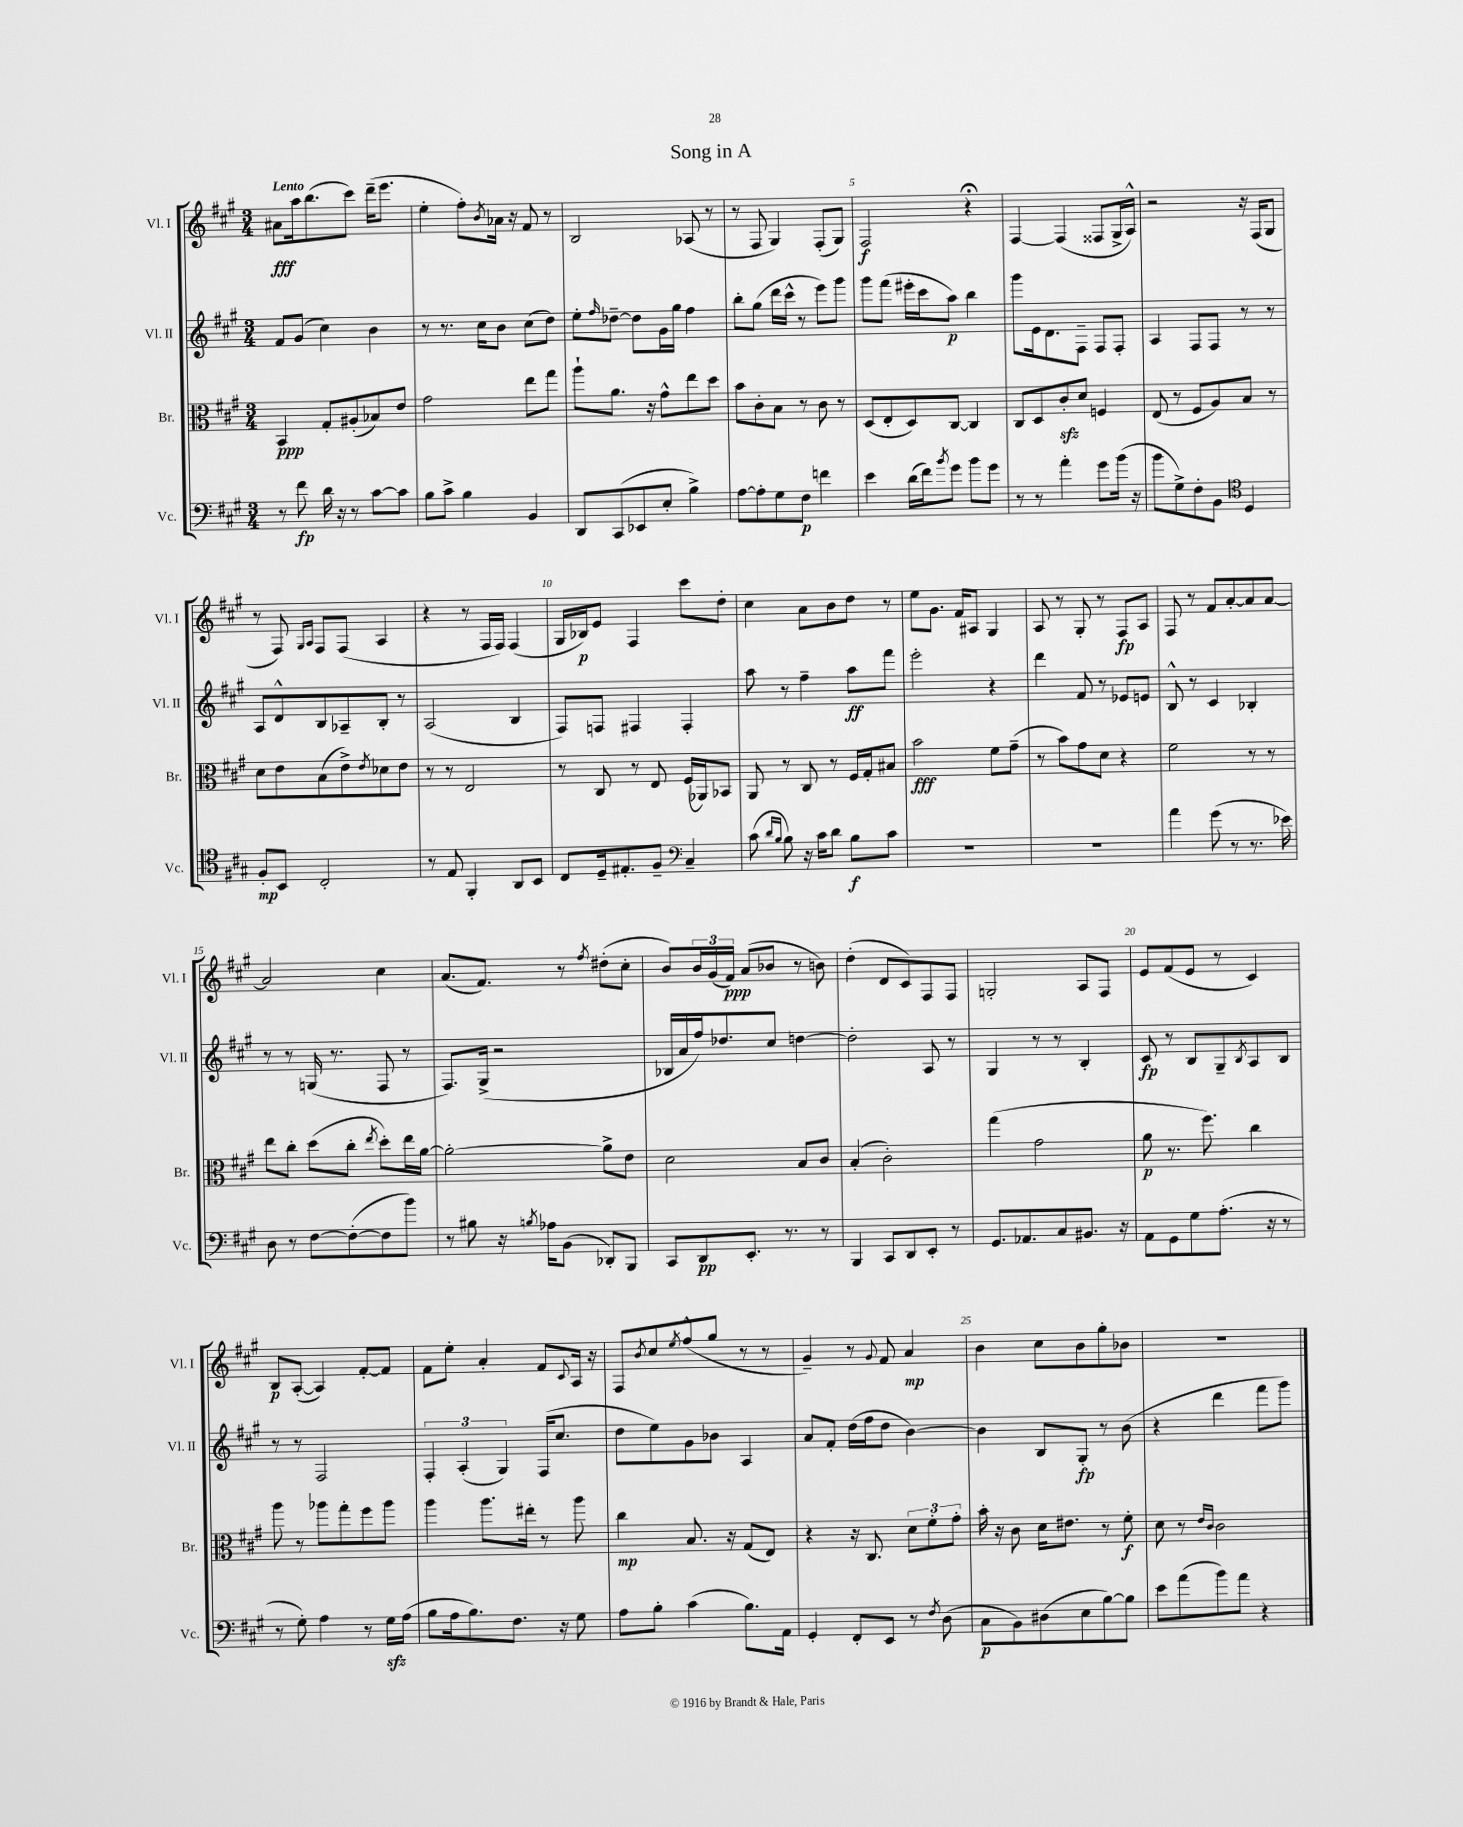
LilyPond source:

\header { title = "Song in A" }
<<
\new StaffGroup <<
\new Staff = "s0" \with { instrumentName = "Vl. I" shortInstrumentName = "Vl. I" } {
    \clef treble \key a \major \numericTimeSignature \time 3/4 \tempo "Lento"
    ais'8\fff a''16 b''8.( cis'''8) d'''16--( e'''8. |
    e''4-. fis''8-.) \acciaccatura { b'8 } aes'16 r16 fis'8 r8 |
    b2 aes8( r8 |
    r8 fis8 gis4) fis8-.( gis8) |
    fis2\f r4\fermata |
    fis4~ fis4( fisis8 gis16-> a16-^) |
    r2 r16 fis16( gis8 |
    r8 fis8) \grace { gis16 a16 } fis8 fis8( a4 |
    r4 r8 fis16 fis16) fis4( |
    gis16 bes16\p) e'8 fis4 cis'''8 d''8-. |
    cis''4 a'8 b'8 d''8 r8 |
    e''8 gis'8. fis'16 ais8 gis4 |
    a8 r8 gis8-. r8 fis8\fp a8 |
    fis8 r8 fis'8 a'8~-. a'8 a'8~ |
    a'2 cis''4 |
    a'8.( fis'8.) r8 \acciaccatura { fis''8 } dis''8-.( cis''8-. |
    b'8) \tuplet 3/2 { b'16 gis'16( fis'16\ppp) } a'8( bes'8 r8 b'8) |
    d''4-.( d'8 cis'8) fis8 fis8 |
    g2-. a8 fis8 |
    e'8 fis'8( e'8 r8 cis'4) |
    b8\p a8~-.( a4) fis'8~-. fis'8 |
    fis'8 e''8-. a'4-. fis'8 \appoggiatura { cis'8 } a16 r16 |
    fis8 \acciaccatura { b'8 } cis''8 \acciaccatura { e''8 } fis''8-^( gis''8 r8 r8 |
    gis'4--) r8 \appoggiatura { gis'8 } fis'8 a'4\mp |
    b'4 cis''8 b'8 gis''8-. bes'8 |
    R2. \bar "|." |
}
\new Staff = "s1" \with { instrumentName = "Vl. II" shortInstrumentName = "Vl. II" } {
    \clef treble \key a \major \numericTimeSignature \time 3/4
    fis'8 gis'8( cis''4) b'4 |
    r8 r8. cis''16 b'8 cis''8( d''8) |
    e''8-. \grace { fis''16 } des''8~-- des''8 gis'16 gis''16 fis''4 |
    b''8-. gis''8( d'''16 cis'''16-^ r8 e'''8) gis'''8 |
    gis'''8 fis'''8( eis'''16-. cis'''16 a''8\p) b''4 |
    gis'''8 e'16 d'8. fis8-- fis8 fis8-. |
    a4 fis8 fis8 r8 r8 |
    a8 d'8-^ b8 aes8-- b8-. r8 |
    a2( b4 |
    fis8) f8 fis4 fis4-. |
    a''8 r8 fis''4-- a''8\ff fis'''8 |
    e'''2-. r4 |
    d'''4 fis'8 r8 ees'8 e'8 |
    b8-^ r8 cis'4 bes4-. |
    r8 r8 g16( r8. fis8 r8 |
    fis8.) gis16->( r2 |
    bes16 a'16 fis''16) des''8. cis''8 d''4~ |
    d''2-. a8 r8 |
    gis4 r8 r8 b4-. |
    cis'8\fp r8 b8 gis8-- \acciaccatura { b8 } a8 b8 |
    r8 r8 fis2 |
    \tuplet 3/2 { fis4-. a4-.( gis4) } fis16( cis''8. |
    d''8 e''8) gis'8 bes'8 a4 |
    a'8 fis'8-. d''16( fis''16 d''8 b'4~) |
    b'4 b8 gis8-.\fp r8 b'8( |
    r4 d'''4 fis'''8 gis'''8) \bar "|." |
}
\new Staff = "s2" \with { instrumentName = "Br." shortInstrumentName = "Br." } {
    \clef alto \key a \major \numericTimeSignature \time 3/4
    b,4\ppp gis8-. ais8-.( bes8) e'8 |
    gis'2 e''8 gis''8 |
    a''8-! a'8. r16 gis'8-^ e''8 d''8 |
    b'8 cis'8-. b8 r8 cis'8 r8 |
    d8( e8-. d8) cis8~ cis4 |
    cis8 d8 cis'8-.\sfz d'8 f4 |
    e8( r8 fis8 a8) b8 r8 |
    d'8 e'8 b8( e'8->) \acciaccatura { e'8 } des'8 e'8 |
    r8 r8 e2 |
    r8 cis8 r8 e8 fis16( aes,16) bes,8 |
    a,8 r8 cis8 r8 fis16 gis16-. bis8 |
    b'2\fff fis'8 gis'8--( |
    r8 b'8) gis'8 d'8 r4 |
    fis'2 r8 r8 |
    e''8 cis''8-. d''8( cis''8-. \acciaccatura { e''8 } d''8-.) e''16 a'16~ |
    a'2~-. a'8-> e'8 |
    d'2 b8 cis'8 |
    b4-.( cis'2-.) |
    gis''4( gis'2 |
    a'8\p r8. fis''8.) cis''4 |
    a''8 r8 aes''8 gis''8-. fis''8 aes''8 |
    a''4 a''8. eis''16-. r8 a''8 |
    cis''4\mp b8. r16 gis8( e8) |
    r4 r16 cis8. \tuplet 3/2 { d'8 fis'8-. gis'8-. } |
    b'16-. r16 cis'8 d'16 eis'8. r8 fis'8-.\f |
    d'8 r8 \grace { e'16 cis'16 } cis'2 \bar "|." |
}
\new Staff = "s3" \with { instrumentName = "Vc." shortInstrumentName = "Vc." } {
    \clef bass \key a \major \numericTimeSignature \time 3/4
    r8 fis'8\fp d'16 r16 r8 cis'8~ cis'8 |
    b8 cis'8-> b4 b,4 |
    d,8 cis,8( ees,8 e8-. b4->) |
    a8~ a8-. gis8 fis8\p f'4 |
    e'4 d'16( fis'16) \acciaccatura { b'8 } gis'8 b'8 gis'8 |
    r8 r8 a'4-. gis'8 b'16( r16 |
    b'8 gis8->) fis8-. b,8 \clef tenor d4 |
    fis8-.\mp b,8 cis2-. |
    r8 e8 fis,4-. a,8 b,8 |
    cis8 d16-- eis8.-. fis8-- \clef bass cis4-- |
    cis'8( \grace { d'16 b16 } b8) r16 cis'16 d'8 b8\f cis'8 |
    R2. |
    R2. |
    a'4 gis'8( r8 r8. ees'16) |
    d8 r8 fis8~ fis8~-.( fis8 b'8) |
    r8 bis8 r16 \acciaccatura { b8 } aes16 b,8( des,8-.) b,,8 |
    cis,8 d,8\pp e,8.-. r8. r8 |
    b,,4 cis,8 d,8 e,8-. r8 |
    gis,8. aes,8. cis8 bis,8. r16 |
    a,8 gis,8 gis8 a8.-.( r16 r8 |
    r8 gis8-.) a4 r8 gis16\sfz a16( |
    b8 a16 b8.) fis8. r16 gis8 |
    a8 b8-. cis'4( b8.) a,16 |
    gis,4-. fis,8-. e,8 r8 \acciaccatura { fis8 } d8( |
    cis8\p b,8) dis8( e8 b8~) b8 |
    e'8 a'8( b'8) a'8 r4 \bar "|." |
}
>>
>>
\layout { \context { \Score \override BarNumber.break-visibility = ##(#f #t #t) barNumberVisibility = #(every-nth-bar-number-visible 5) } }
